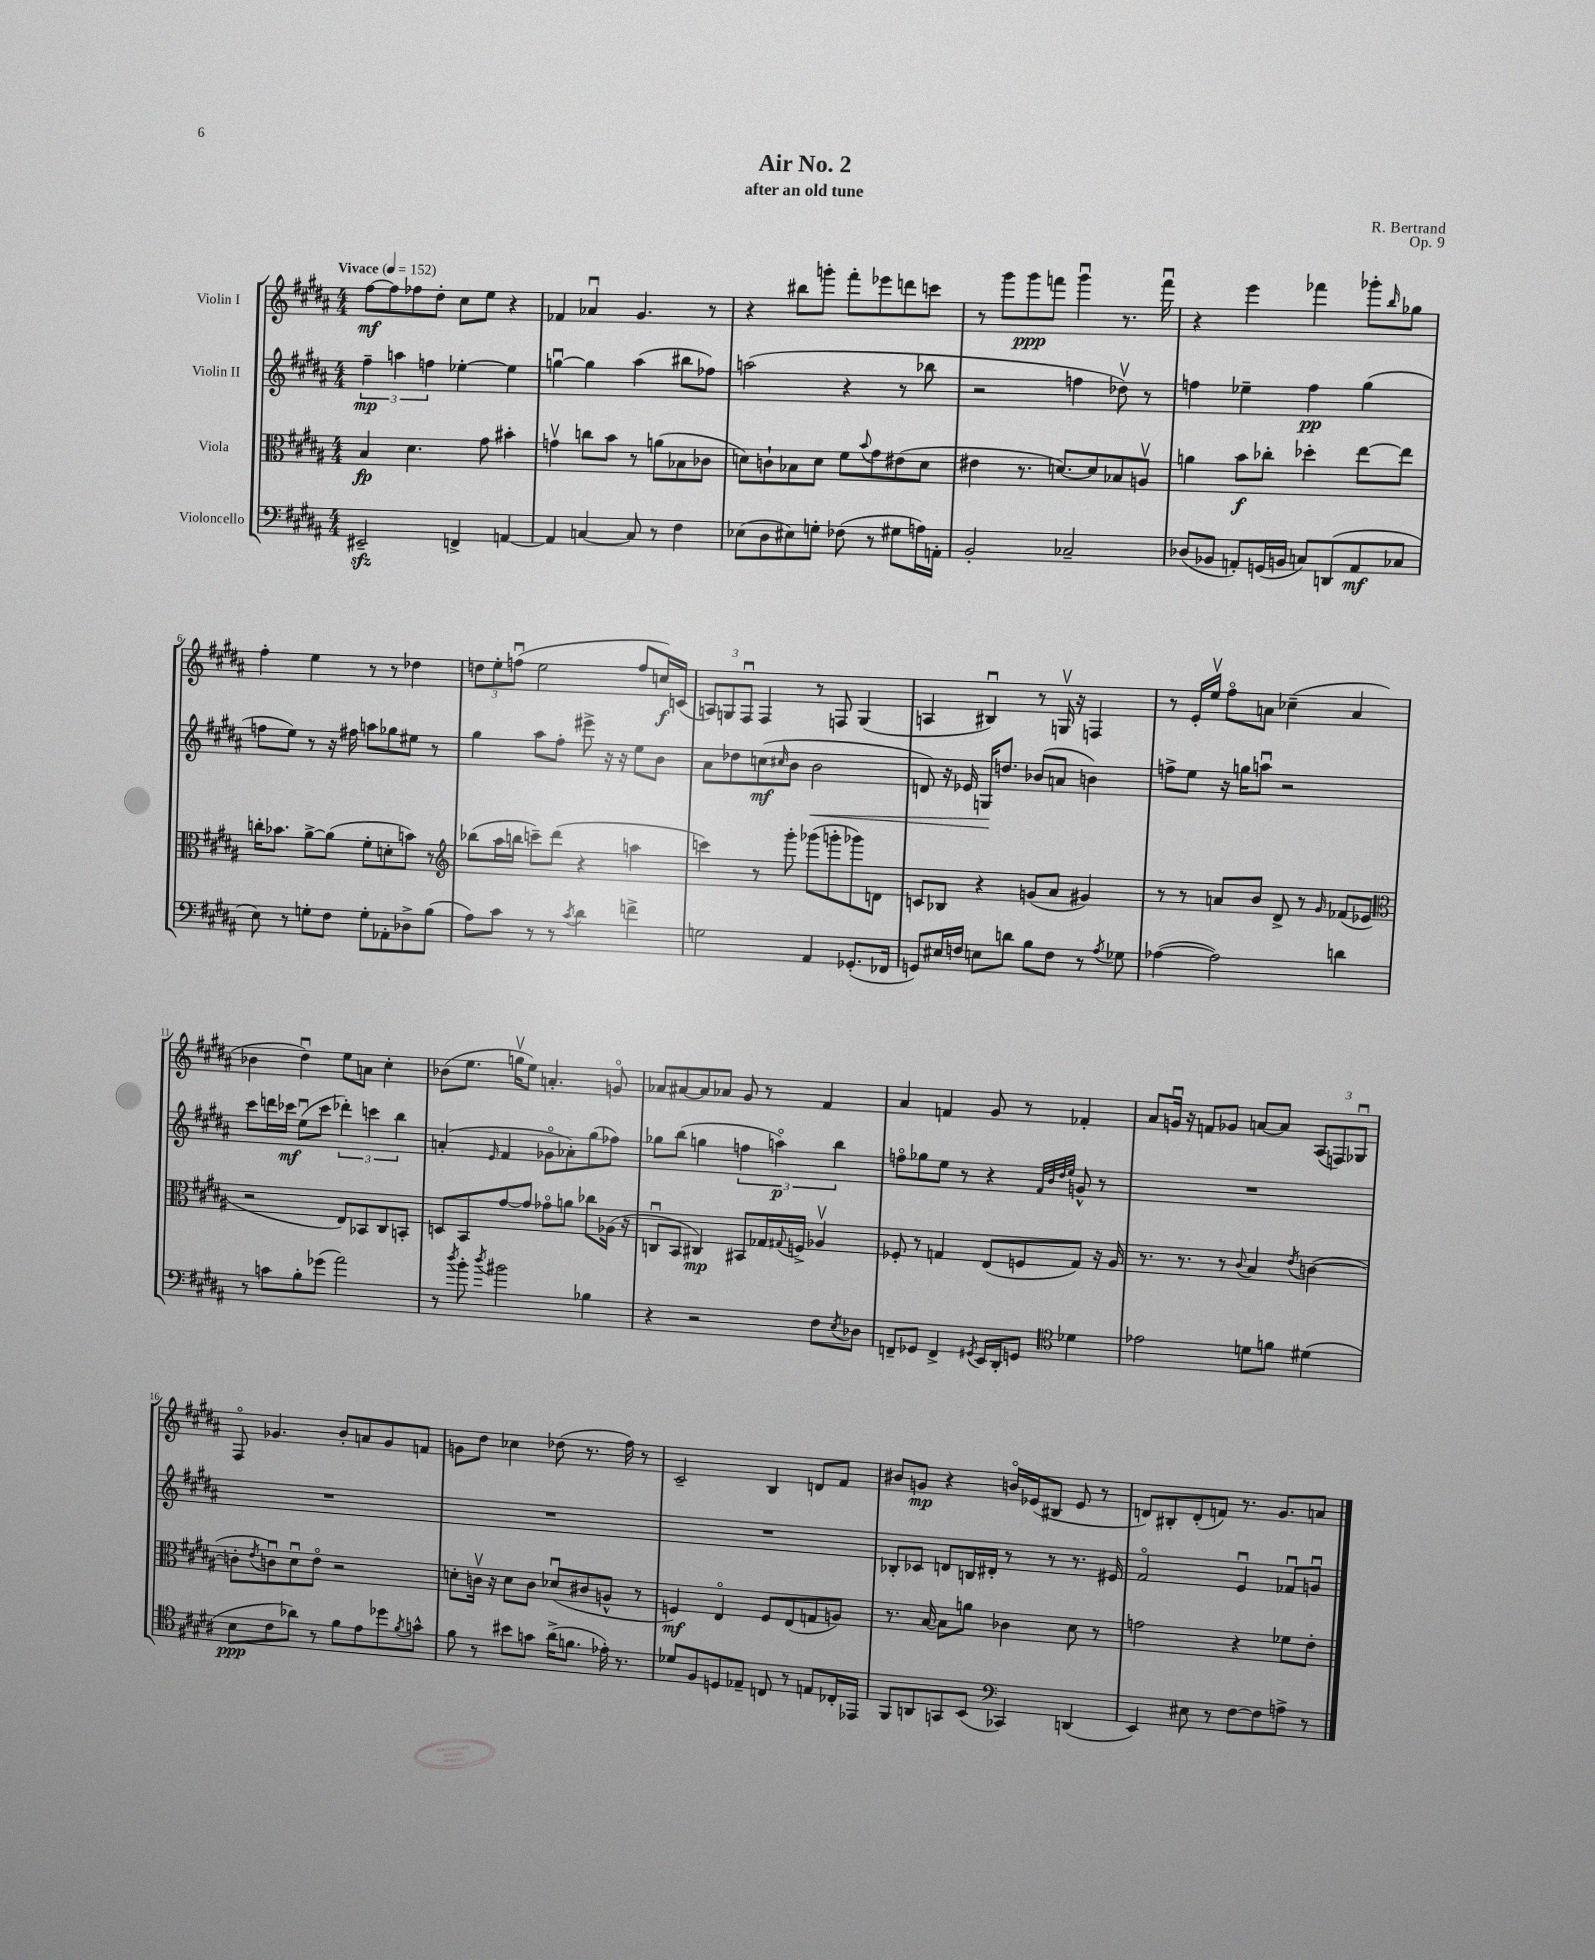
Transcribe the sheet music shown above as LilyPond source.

\header { title = "Air No. 2" composer = "R. Bertrand" subtitle = "after an old tune" opus = "Op. 9" }
<<
\new StaffGroup <<
\new Staff = "s0" \with { instrumentName = "Violin I" } {
    \clef treble \key b \major \numericTimeSignature \time 4/4 \tempo "Vivace" 4 = 152
    fis''8~\mf fis''8 fes''8 dis''8-. cis''8 e''8 r4 |
    fes'4 aes'4\downbow gis'4. r8 |
    r4 bis''8 g'''8-. fis'''8-. ees'''8 d'''8 c'''8 |
    r8 gis'''8 gis'''8\ppp f'''8 gis'''4\downbow r8. f'''16\downbow |
    r4 e'''4 fes'''4 ges'''8-. \grace { b''16 } ges''8 |
    fis''4-. e''4 r8 r8 des''4 |
    \tuplet 3/2 { d''8 e''8-. f''8\downbow( } e''2 f''8 c''16\f) c'16( |
    \tuplet 3/2 { a8) g8 fis8\downbow } fis4 r8 f8 g4( |
    a4 bis4\downbow) r8 g16\upbow r16 f4 |
    r8 e'16-. e''16\upbow fis''8\flageolet a'8 ces''4--( a'4 |
    bes'4 dis''4\downbow) e''8 a'8 cis''4-. |
    bes'8( e''8. g''16\upbow e''8) a'4.-. g'8\flageolet |
    aes'8 ais'8~ ais'8 aes'8 gis'8 r8 fis'4 |
    ais'4 f'4 gis'8 r8 fes'4-. |
    ais'8 g'16\downbow r16 f'8 ges'8 a'8~ a'8 \tuplet 3/2 { ais8( f8) ges8\downbow } |
    fis8\flageolet ges'4. b'8-. a'8 ges'8 f'8 |
    g'8 dis''8 ces''4 des''8( r8. fis''16) r8 |
    cis'2-- b4 d'8 fis'8 |
    bis'8 g'8\mp r4 b'16\flageolet ees'16( bis8 ees'8 r8 |
    d'8) bis8-. d'8-.( f'8) r8. gis'8. a'8 \bar "|." |
}
\new Staff = "s1" \with { instrumentName = "Violin II" } {
    \clef treble \key b \major \numericTimeSignature \time 4/4
    \tuplet 3/2 { fis''4--\mp a''4 f''4 } ees''4~-. ees''4 |
    g''4~\downbow g''4 ais''4( bis''8 fes''8) |
    a''2( r4 r8 bes''8 |
    r2 f''4 des''8\upbow) r8 |
    f''4 ees''4-- f''4\pp gis''4( |
    f''8 e''8) r8 r16 fis''16 a''8 ges''8 eis''8 r8 |
    gis''4 ais''8 fis''8-. eis'''8-> r16 r16 e''8 b'8 |
    ais'8 des''8 c''8\mf( \grace { cis''16 } b'8 b'2\< |
    d'8) r16 ees'16 g16\! d''8. bes'8( a'8 b'4) |
    f''8-> e''8 r16 g''16 a''8\downbow r2 |
    cis'''8 d'''16 ces'''16\mf e''8\downbow( ces'''8 \tuplet 3/2 { des'''4-.) c'''4 b''4 } |
    a'4-.( \grace { e'16 } fis'4 ges'8\flageolet aes'8-.) gis''8( fes''8) |
    ges''8 b''8( g''4 \tuplet 3/2 { f''4 a''4\flageolet\p) b''4 } |
    f''8\flageolet ges''8 e''8 r8 r4 \grace { fis'32 b'32 dis''32 e''32 } g'8-^ r8 |
    R1 |
    R1 |
    R1 |
    R1 |
    bes8-. ces'8 d'8 b16 dis'16-. r8 r8 r8. eis'16 |
    fis'2\flageolet e'4\downbow fes'8\downbow g'8\downbow \bar "|." |
}
\new Staff = "s2" \with { instrumentName = "Viola" } {
    \clef alto \key b \major \numericTimeSignature \time 4/4
    b4\fp dis'4. gis'8 bis'4-. |
    g'4\upbow c''8 b'8 r8 a'8( bes8 ces'8 |
    d'8) c'8-! bes8 d'8 fis'8 \appoggiatura { b'8 } gis'8 eis'8( d'8 |
    eis'4 r8. d'8.~) d'8 bes8 a8\upbow |
    a'4 b'8\f ces''8-. des''4-. e''8~ e''8 |
    c''16-. bes'8. ais'8~-> ais'8( fis'8-. d'8-. b'8) r8 |
    \clef treble bes''8( ais''16 b''16 c'''8--) dis'''8( r4 a''4 |
    c'''4) r8 gis'''8-. ges'''8( g'''8-. ges'''8) d'8 |
    c'8 bes8 r4 g'8( ais'8 gis'4) |
    r8 r8 a'8 b'8 dis'8-> r8 \grace { gis'16 } fes'8( ees'8 |
    \clef alto r2 e8) bes,8 cis8 b,8-. |
    d8 b,8 gis'8~ gis'8 ges'8\flageolet a'8 ces''8 aes16( r16 |
    c8\downbow b,8 cis4\mp) bis,8 ges16 \appoggiatura { gis8 } f16-> aes4\upbow |
    fes8-. r8 g4 e8( f8 g8) r16 ais16 |
    r8. r8. r8 \appoggiatura { cis'8 } b4 \acciaccatura { e'8 } c'4~( |
    c'8-. \acciaccatura { e'8 } c'8\downbow) dis'8\downbow e'8\flageolet r2 |
    d'8-. c'16\upbow r16 d'8 c'8 des'8\downbow( cis'8 a8-^ r8 |
    f4\mf) e4\flageolet f8 e8( g8 a8) |
    r8. b16~ b8 a'8 ces'4 dis'8 r8 |
    g'2 r4 fes'8 e'8-. \bar "|." |
}
\new Staff = "s3" \with { instrumentName = "Violoncello" } {
    \clef bass \key b \major \numericTimeSignature \time 4/4
    eis,2--\sfz f,4-> a,4~ |
    a,4 c4~ c8 r8 fis4 |
    ees8( dis8 eis8) g8-. fes8( r8 gis8 a16) a,16-. |
    b,2-. ces2-- |
    des8( bes,8 a,8-.) g,16( b,16 c8) d,8( a,8\mf ces8 |
    e8) r8 g8-. fis8 g8-. aes,8-. des8-> b8( |
    ais8) cis'8 r8 r8 \acciaccatura { cis'8 } dis'4 f'4-> |
    g2 ais,4 ges,8.-.( fes,16 |
    g,8) eis16 f16 e8 d'8 b8 f8 r8 \acciaccatura { ais8 } ges8 |
    aes4~( aes2) d'4 |
    r8 c'8 b8-. ges'8( ais'2) |
    r8 \acciaccatura { dis''8 } b'8-. \acciaccatura { dis''8 } bis'2 bes4 |
    r4 r2 fis8 \acciaccatura { e8 } des8 |
    f,8-- ges,8 f,4-> \acciaccatura { gis,8 } e,16 dis,16-. g,8 \clef tenor des'4 |
    ees'2 d'8 f'8 dis'4( |
    b8\ppp cis'8 aes'8) r8 fis'8 e'8 des''8 \acciaccatura { fis'8 } g'8-^ |
    fis'8 r8 bis'8 g'8 ais'16->( f'8. ees'16-.) r8. |
    des'8 fis8 d8 ees8-- c8 r8 e8 ces16-. ees,16 |
    fis,8 a,8 g,8 b,8( \clef bass ces,4) d,4( |
    e,4) eis8 r8 fis8~ fis8 a8-> r8 \bar "|." |
}
>>
>>
